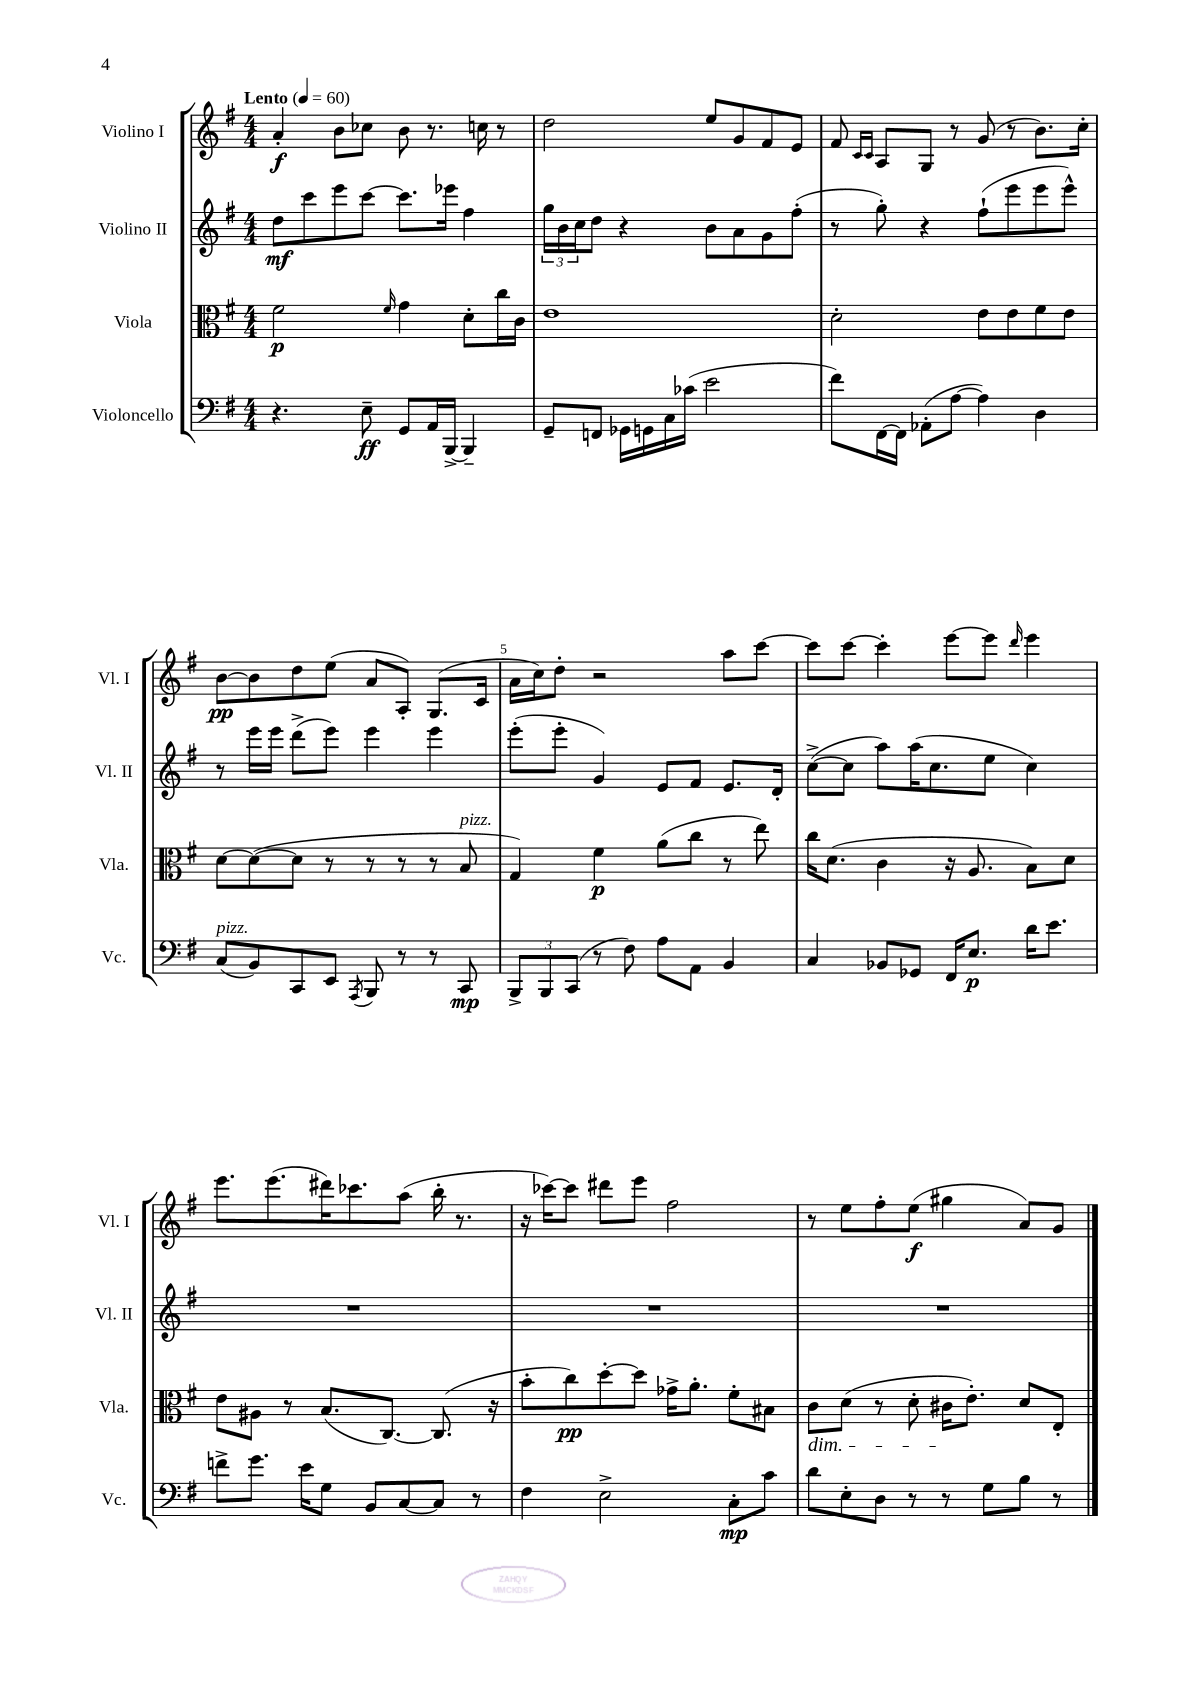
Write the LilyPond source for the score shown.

<<
\new StaffGroup <<
\new Staff = "s0" \with { instrumentName = "Violino I" shortInstrumentName = "Vl. I" } {
    \clef treble \key g \major \numericTimeSignature \time 4/4 \tempo "Lento" 4 = 60
    a'4-.\f b'8 ces''8 b'8 r8. c''16 r8 |
    d''2 e''8 g'8 fis'8 e'8 |
    fis'8 \grace { c'16 c'16 } a8 g8 r8 g'8( r8 b'8.) c''16-. |
    b'8~\pp b'8 d''8 e''8( a'8 a8-.) g8.( c'16 |
    a'16 c''16) d''8-. r2 a''8 c'''8~ |
    c'''8 c'''8~ c'''4-. e'''8~ e'''8 \grace { d'''16 } e'''4 |
    e'''8. e'''8.( dis'''16) ces'''8. a''8( b''16-. r8. |
    r16 ces'''16~) ces'''8 dis'''8 e'''8 fis''2 |
    r8 e''8 fis''8-. e''8\f( gis''4 a'8) g'8 \bar "|." |
}
\new Staff = "s1" \with { instrumentName = "Violino II" shortInstrumentName = "Vl. II" } {
    \clef treble \key g \major \numericTimeSignature \time 4/4
    d''8\mf c'''8 e'''8 c'''8~ c'''8. ees'''16 fis''4 |
    \tuplet 3/2 { g''16 b'16 c''16 } d''8 r4 b'8 a'8 g'8 fis''8-.( |
    r8 g''8-.) r4 fis''8-!( e'''8 e'''8 e'''8-^) |
    r8 e'''16 e'''16 d'''8->( e'''8) e'''4 e'''4 |
    e'''8-.( e'''8-. g'4) e'8 fis'8 e'8. d'16-. |
    c''8~->( c''8 a''8) a''16( c''8. e''8 c''4) |
    R1 |
    R1 |
    R1 \bar "|." |
}
\new Staff = "s2" \with { instrumentName = "Viola" shortInstrumentName = "Vla." } {
    \clef alto \key g \major \numericTimeSignature \time 4/4
    fis'2\p \grace { fis'16 } g'4 d'8-. c''16 c'16 |
    e'1 |
    d'2-. e'8 e'8 fis'8 e'8 |
    d'8~ d'8~( d'8 r8 r8 r8 r8 b8^\markup { \italic "pizz." } |
    g4) fis'4\p a'8( c''8 r8 e''8) |
    c''16 d'8.( c'4 r16 a8. b8) d'8 |
    e'8 ais8 r8 b8.( c8.~) c8.( r16 |
    b'8-. c''8\pp) d''8~-. d''8 ges'16-> a'8.-. fis'8-. bis8 |
    c'8\dim d'8( r8 d'8-. cis'16\! e'8.-.) d'8 e8-. \bar "|." |
}
\new Staff = "s3" \with { instrumentName = "Violoncello" shortInstrumentName = "Vc." } {
    \clef bass \key g \major \numericTimeSignature \time 4/4
    r4. e8--\ff g,8 a,16 b,,16~-> b,,4-- |
    g,8-- f,8 ges,16 g,16 c16 ces'16( e'2 |
    fis'8) fis,16~ fis,16 aes,8-.( a8~ a4) d4 |
    c8^\markup { \italic "pizz." }( b,8) c,8 e,8 \acciaccatura { a,,8 } b,,8 r8 r8 c,8\mp |
    \tuplet 3/2 { b,,8-> b,,8 c,8( } r8 fis8) a8 a,8 b,4 |
    c4 bes,8 ges,8 fis,16 e8.\p d'16 e'8. |
    f'8-> g'8. e'16 g8 b,8 c8~ c8 r8 |
    fis4 e2-> c8-.\mp c'8 |
    d'8 e8-. d8 r8 r8 g8 b8 r8 \bar "|." |
}
>>
>>
\layout { \context { \Score \override BarNumber.break-visibility = ##(#f #t #t) barNumberVisibility = #(every-nth-bar-number-visible 5) } }
